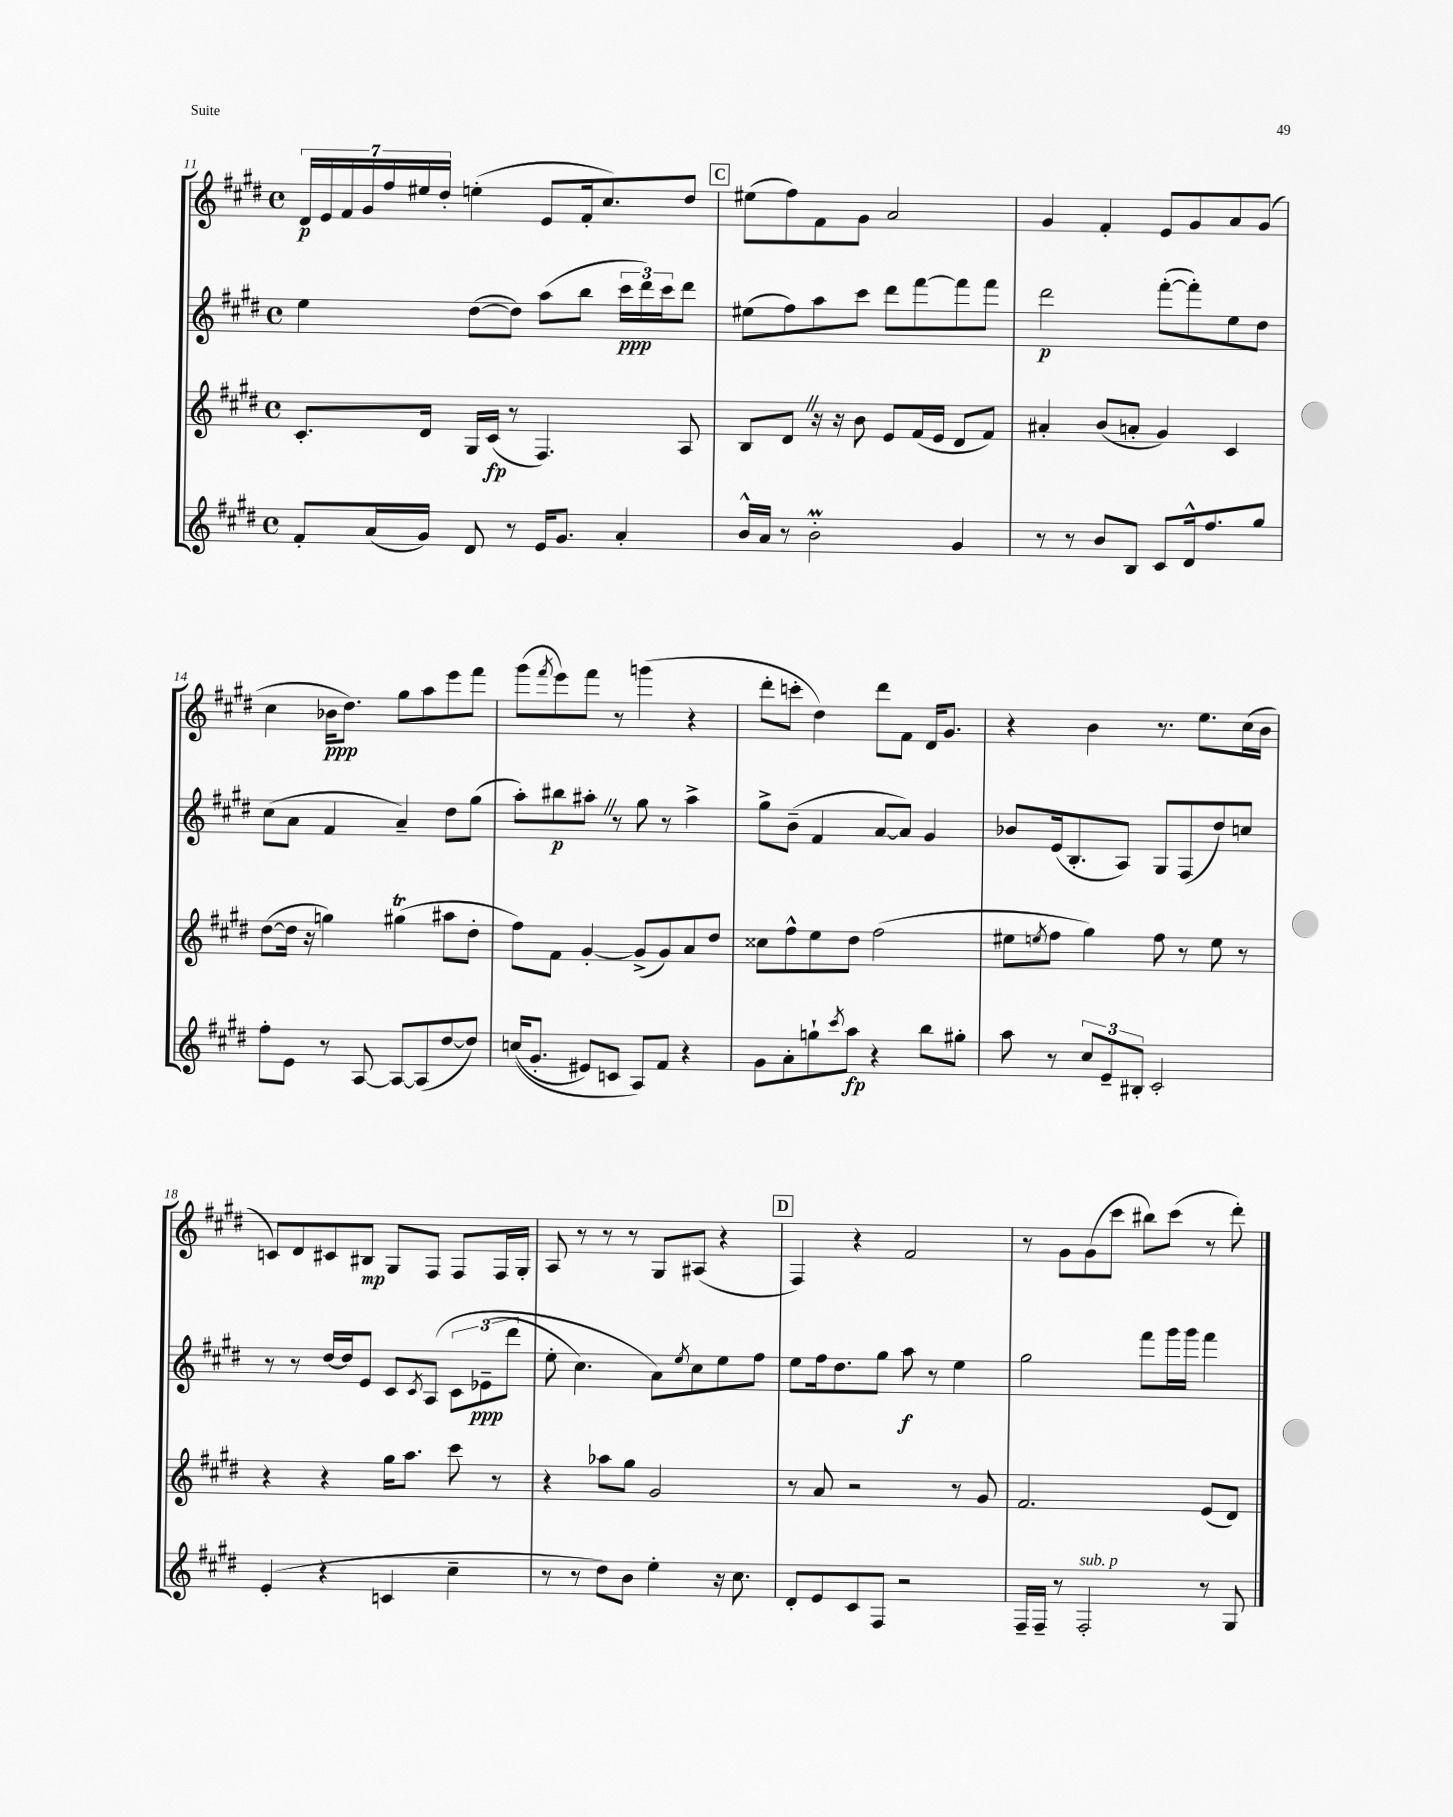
<<
\new StaffGroup <<
\new Staff = "s0" {
    \clef treble \key e \major \defaultTimeSignature \time 4/4
    \tuplet 7/4 { dis'16\p e'16 fis'16 gis'16 fis''16 eis''16 dis''16-. } e''4-.( e'8 fis'16-. cis''8.) dis''8 |
    \mark \markup { \box "C" } eis''8( fis''8) fis'8 gis'8 a'2 |
    gis'4 fis'4-. e'8 gis'8 a'8 gis'8( |
    cis''4 bes'16\ppp dis''8.) gis''8 a''8 e'''8 fis'''8 |
    gis'''8( \acciaccatura { fis'''8 } e'''8) fis'''8 r8 g'''4( r4 |
    dis'''8-. c'''8-. dis''4) dis'''8 fis'8 dis'16 gis'8. |
    r4 b'4 r8. e''8. cis''16( b'16 |
    c'8) dis'8 cis'8 bis8\mp gis8 fis8 fis8 fis16 gis16-. |
    a8 r8 r8 r8 gis8 ais8( r4 |
    \mark \markup { \box "D" } fis4) r4 fis'2 |
    r8 gis'8 gis'8( cis'''8 bis''8) cis'''8( r8 dis'''8-.) \bar "|." |
}
\new Staff = "s1" {
    \clef treble \key e \major \defaultTimeSignature \time 4/4
    e''4 dis''8~( dis''8) a''8( b''8 \tuplet 3/2 { cis'''16\ppp dis'''16) cis'''16 } dis'''8 |
    \mark \markup { \box "C" } eis''8( fis''8) a''8 cis'''8 dis'''8 fis'''8~ fis'''8 fis'''8 |
    dis'''2\p fis'''8~-.( fis'''8-.) e''8 dis''8 |
    cis''8( a'8 fis'4 a'4--) dis''8 gis''8( |
    a''8-.) bis''8\p ais''8-. \once \override BreathingSign.text = \markup { \musicglyph "scripts.caesura.straight" } \breathe r8 gis''8 r8 ais''4-> |
    gis''8-> b'8--( fis'4 a'8~ a'8) gis'4 |
    bes'8 e'16( b8.-. a8) gis8 fis8( dis''8) c''8 |
    r8 r8 dis''16~ dis''16 e'8 cis'8 \acciaccatura { cis'8 } a8\( \tuplet 3/2 { cis'8 ees'8--\ppp( dis'''8 } |
    e''8-. cis''4.) a'8\) \acciaccatura { e''8 } cis''8 e''8 fis''8 |
    \mark \markup { \box "D" } e''8 fis''16 dis''8. gis''8 a''8\f r8 e''4 |
    gis''2 fis'''8 gis'''16 gis'''16 fis'''4 \bar "|." |
}
\new Staff = "s2" {
    \clef treble \key e \major \defaultTimeSignature \time 4/4
    cis'8.-. dis'16 gis16 cis'16\fp( r8 fis4.) a8 |
    \mark \markup { \box "C" } b8 dis'8 \once \override BreathingSign.text = \markup { \musicglyph "scripts.caesura.straight" } \breathe r16 r16 b'8 e'8 fis'16( e'16 dis'8 fis'8) |
    ais'4-. b'8( a'8-. gis'4) cis'4 |
    dis''8~( dis''16 r16 g''4) gis''4\trill( ais''8 dis''8-. |
    fis''8) fis'8 gis'4~-. gis'8->( gis'8) a'8 dis''8 |
    cisis''8 fis''8-^ e''8 dis''8 fis''2( |
    eis''8 \acciaccatura { e''8 } fis''8 gis''4) fis''8 r8 e''8 r8 |
    r4 r4 gis''16 a''8. cis'''8 r8 |
    r4 aes''8 gis''8 gis'2 |
    \mark \markup { \box "D" } r8 a'8 r2 r8 gis'8 |
    fis'2. e'8( dis'8) \bar "|." |
}
\new Staff = "s3" {
    \clef treble \key e \major \defaultTimeSignature \time 4/4
    fis'8-. a'16( gis'16) dis'8 r8 e'16 gis'8. a'4-. |
    \mark \markup { \box "C" } b'16-^ a'16 r8 b'2-.\prall gis'4 |
    r8 r8 b'8 b8 cis'8 dis'16-^ fis''8. gis''8 |
    fis''8-. e'8 r8 a8~ a8~ a8( dis''8~ dis''8) |
    c''16(\( gis'8.-. eis'8) c'8 a8\) fis'8 r4 |
    gis'8 a'8-. g''8-! \acciaccatura { cis'''8 } a''8\fp r4 b''8 gis''8-. |
    a''8 r8 \tuplet 3/2 { cis''8 e'8-- bis8-. } cis'2-. |
    e'4-.( r4 c'4 cis''4-- |
    r8 r8 dis''8) b'8 e''4-. r16 cis''8. |
    \mark \markup { \box "D" } dis'8-. e'8 cis'8 fis8 r2 |
    fis16-- fis16-- r8 fis2-.^\markup { \italic "sub. p" } r8 gis8 \bar "|." |
}
>>
>>
\layout { \context { \Score currentBarNumber = #11 } }
